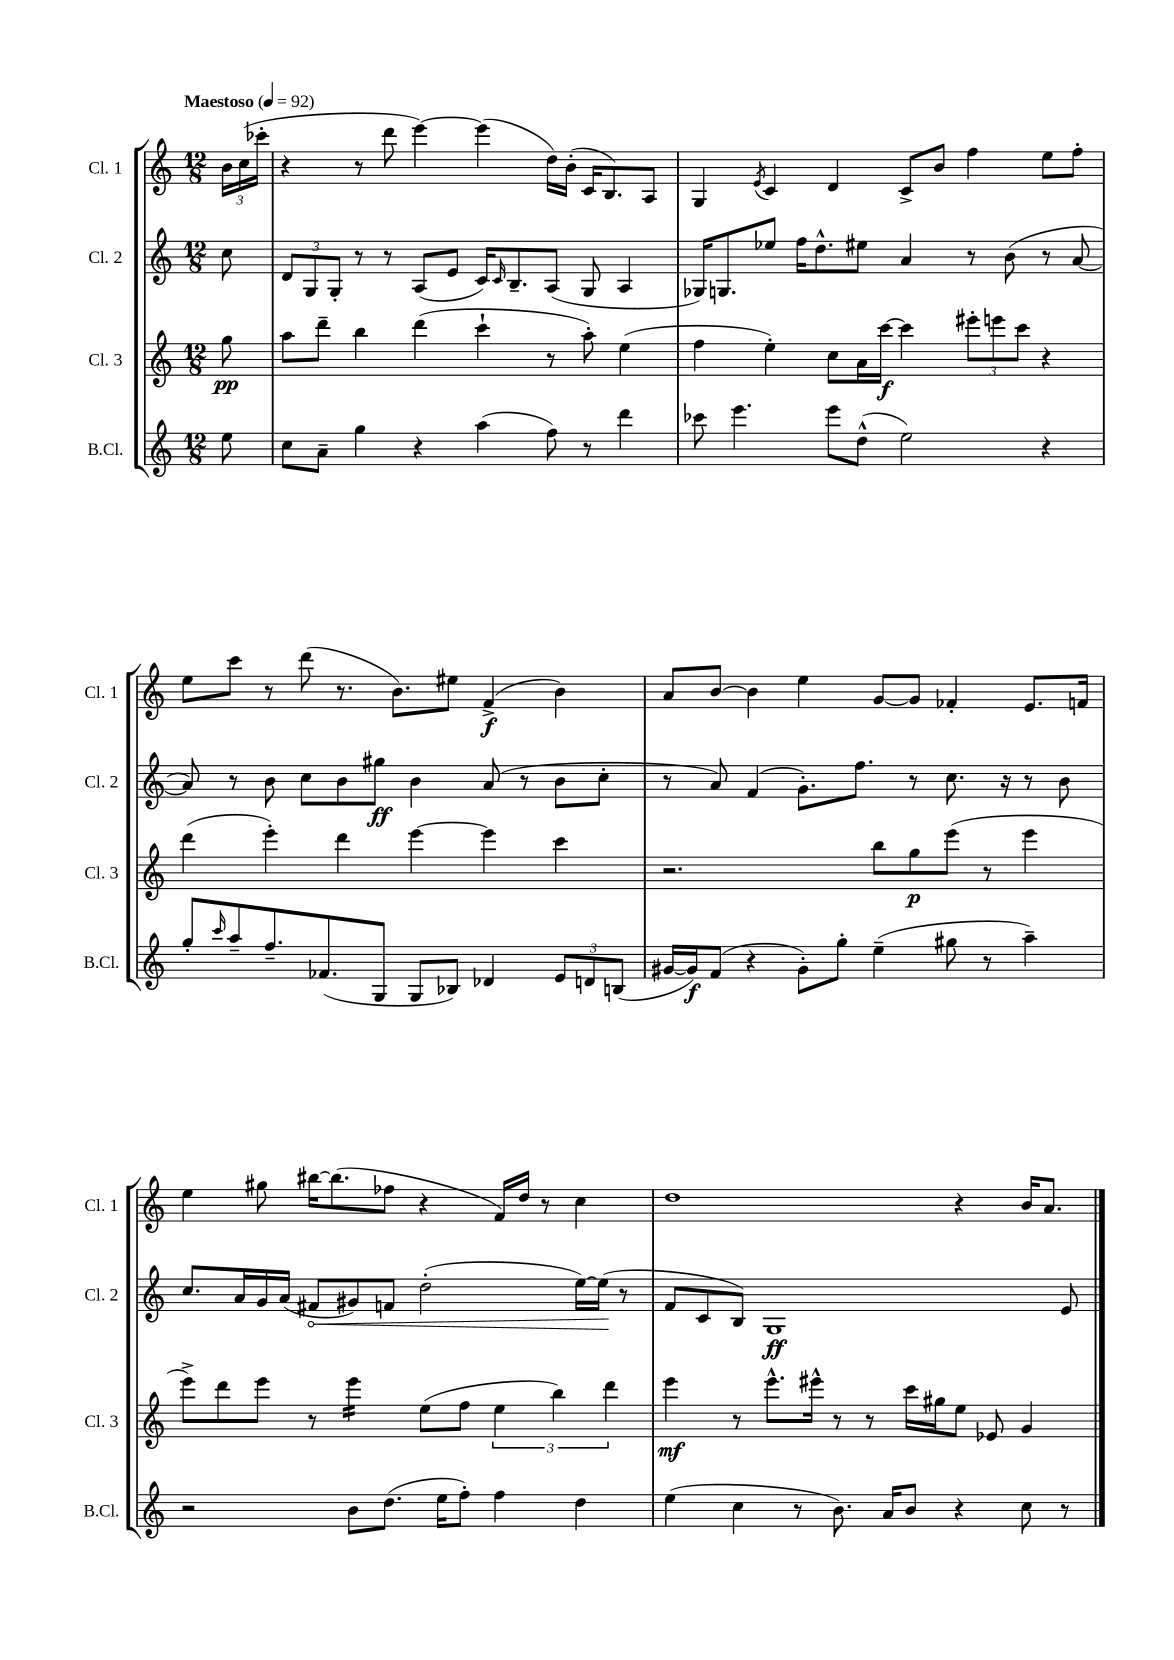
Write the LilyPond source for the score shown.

<<
\new StaffGroup <<
\new Staff = "s0" \with { instrumentName = "Cl. 1" shortInstrumentName = "Cl. 1" } {
    \clef treble \key c \major \numericTimeSignature \time 12/8 \partial 8 \tempo "Maestoso" 4 = 92
    \tuplet 3/2 { b'16 c''16( ces'''16-. } |
    r4 r8 d'''8 e'''4~) e'''4( d''16) b'16-.( c'16 b8.) a8 |
    g4 \acciaccatura { e'8 } c'4 d'4 c'8-> b'8 f''4 e''8 f''8-. |
    e''8 c'''8 r8 d'''8( r8. b'8.) eis''8 f'4->\f( b'4) |
    a'8 b'8~ b'4 e''4 g'8~ g'8 fes'4-. e'8. f'16 |
    e''4 gis''8 bis''16~ bis''8.( fes''8 r4 f'16) d''16 r8 c''4 |
    d''1 r4 b'16 a'8. \bar "|." |
}
\new Staff = "s1" \with { instrumentName = "Cl. 2" shortInstrumentName = "Cl. 2" } {
    \clef treble \key c \major \numericTimeSignature \time 12/8 \partial 8
    c''8 |
    \tuplet 3/2 { d'8 g8 g8-. } r8 r8 a8( e'8 c'16) \grace { c'16 } b8.-- a8( g8 a4 |
    ges16) g8. ees''8 f''16 d''8.-^ eis''8 a'4 r8 b'8( r8 a'8~ |
    a'8) r8 b'8 c''8 b'8 gis''8\ff b'4 a'8( r8 b'8 c''8-. |
    r8 a'8) f'4( g'8.-.) f''8. r8 c''8. r16 r8 b'8 |
    c''8. a'16 g'16 a'16( \once \override Hairpin.circled-tip = ##t fis'8\< gis'8) f'8 d''2-.( e''16~) e''16\!( r8 |
    f'8 c'8 b8) g1\ff e'8 \bar "|." |
}
\new Staff = "s2" \with { instrumentName = "Cl. 3" shortInstrumentName = "Cl. 3" } {
    \clef treble \key c \major \numericTimeSignature \time 12/8 \partial 8
    g''8\pp |
    a''8 d'''8-- b''4 d'''4( c'''4-! r8 a''8-.) e''4( |
    f''4 e''4-.) c''8 a'16 c'''16~\f c'''4 \tuplet 3/2 { eis'''8-. e'''8 c'''8 } r4 |
    d'''4( e'''4-.) d'''4 e'''4~ e'''4 c'''4 |
    r2. b''8 g''8\p e'''8( r8 e'''4 |
    e'''8->) d'''8 e'''8 r8 e'''4:16 e''8( f''8 \tuplet 3/2 { e''4 b''4) d'''4 } |
    e'''4\mf r8 e'''8.-^ eis'''16-^ r8 r8 c'''16 gis''16 e''8 ees'8 g'4 \bar "|." |
}
\new Staff = "s3" \with { instrumentName = "B.Cl." shortInstrumentName = "B.Cl." } {
    \clef treble \key c \major \numericTimeSignature \time 12/8 \partial 8
    e''8 |
    c''8 a'8-- g''4 r4 a''4( f''8) r8 d'''4 |
    ces'''8 e'''4. e'''8 d''8-^( e''2) r4 |
    g''8-. \grace { c'''16 } a''8-- f''8.-- fes'8.( g8 g8 bes8) des'4 \tuplet 3/2 { e'8 d'8 b8( } |
    gis'16~ gis'16\f) f'8( r4 gis'8-.) g''8-. e''4--( gis''8 r8 a''4--) |
    r2 b'8 d''8.( e''16 f''8-.) f''4 d''4 |
    e''4( c''4 r8 b'8.) a'16 b'8 r4 c''8 r8 \bar "|." |
}
>>
>>
\layout { \context { \Score \remove "Bar_number_engraver" } }
